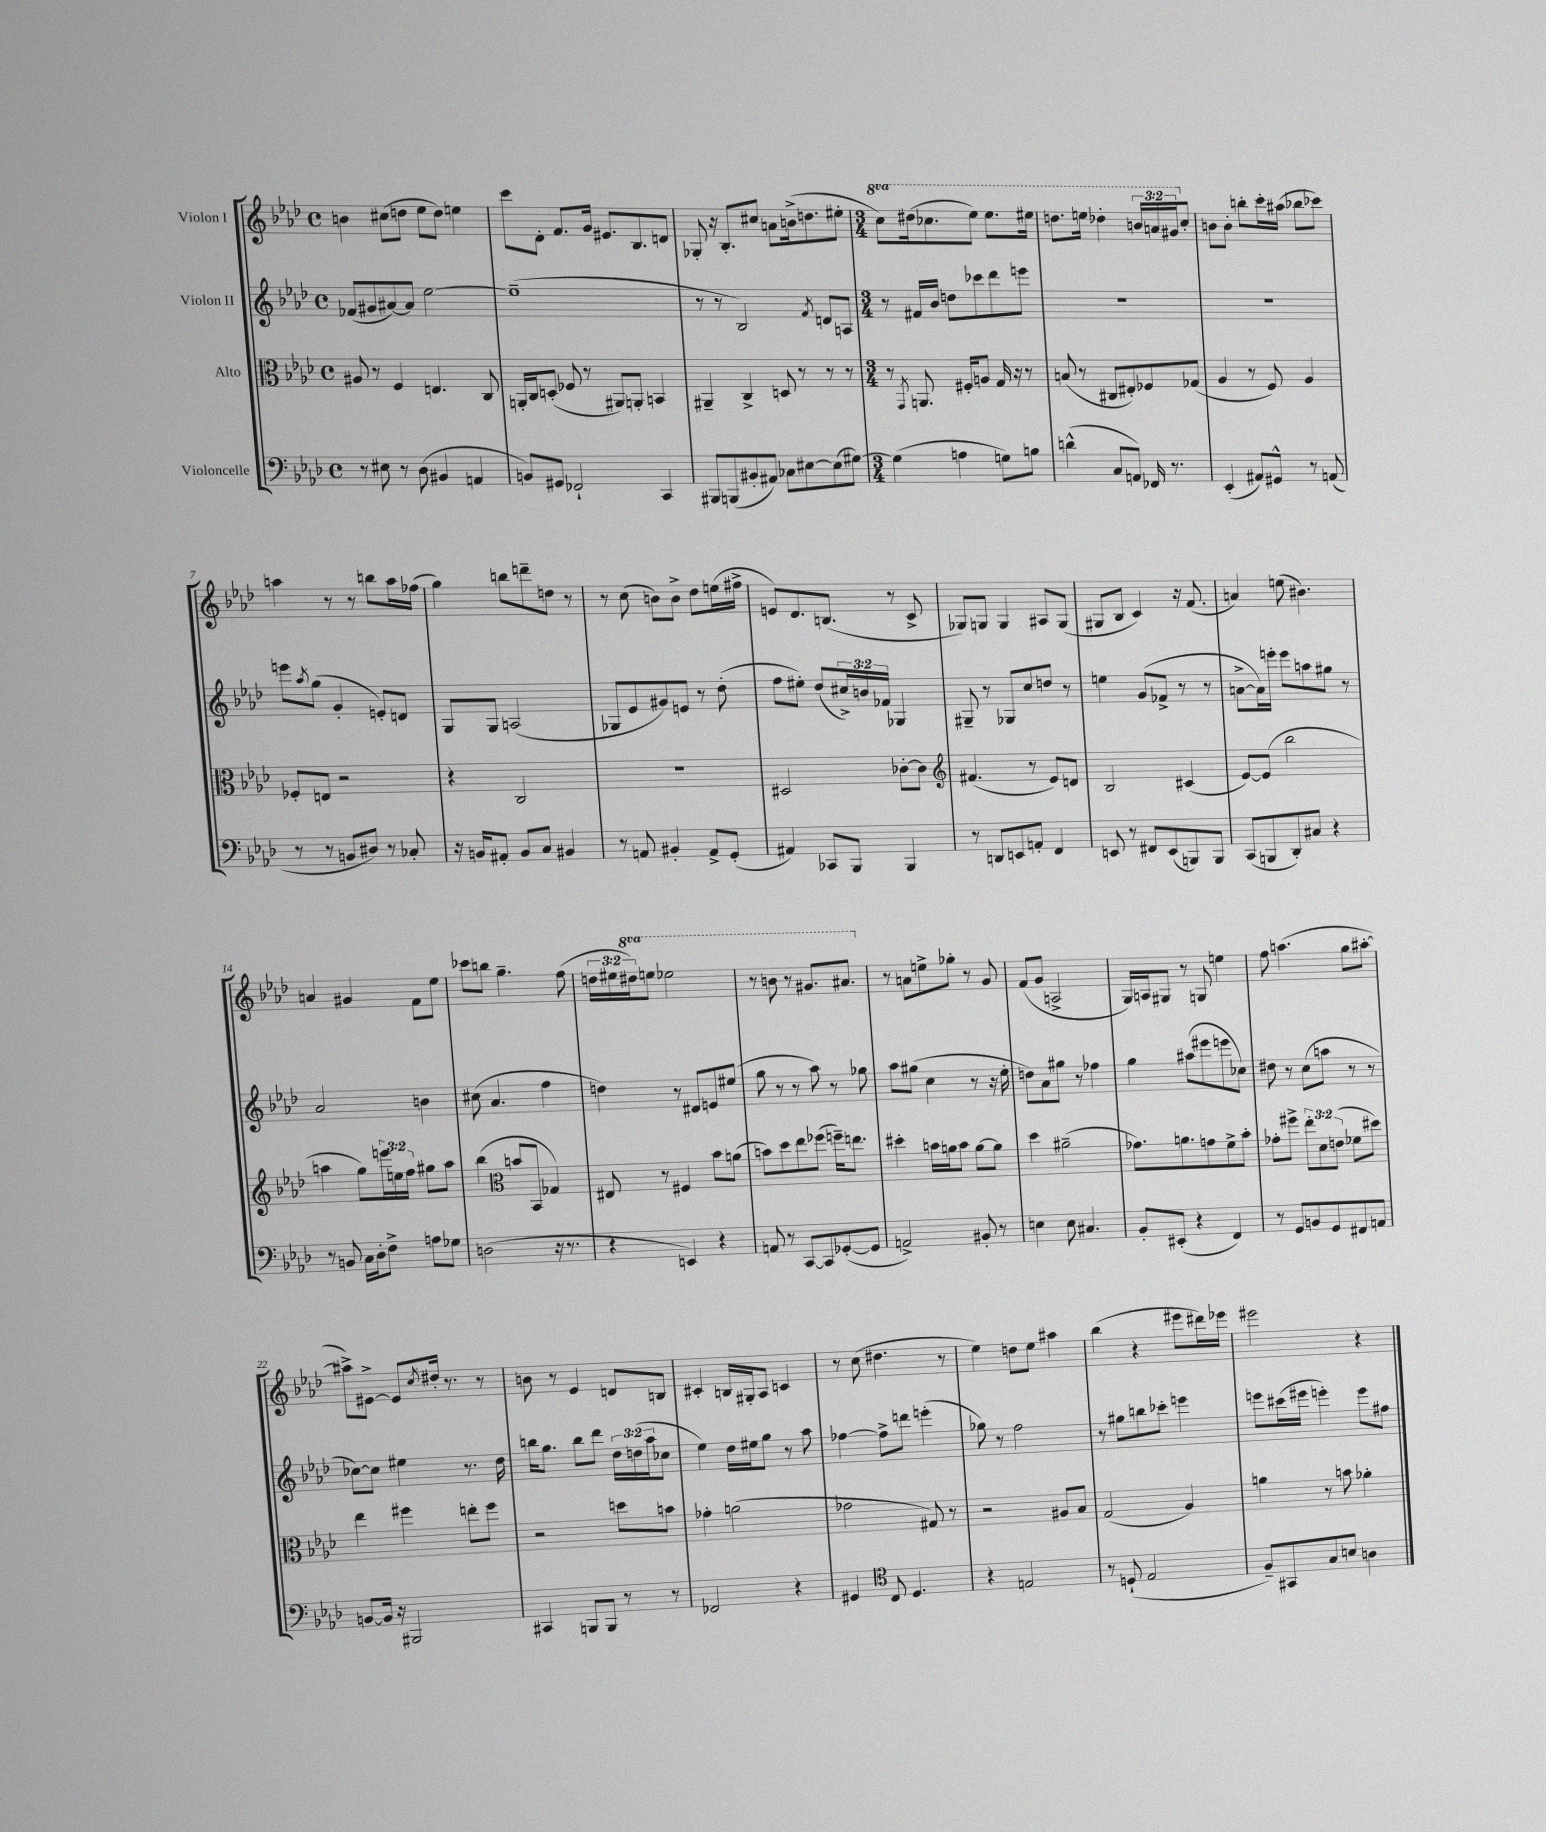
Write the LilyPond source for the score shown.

<<
\new StaffGroup <<
\new Staff = "s0" \with { instrumentName = "Violon I" } {
    \clef treble \key aes \major \defaultTimeSignature \time 4/4 \override Staff.TupletNumber.text = #tuplet-number::calc-fraction-text \set Staff.ottavationMarkups = #ottavation-simple-ordinals
    b'4 cis''8( d''8 ees''8 d''8) e''4 |
    c'''8 des'8-. f'8. g'16 eis'8. bes8. d'8 |
    ges8-. r16 bes8.-. cis''8 a'8 b'16->( d''8. eis''8-. |
    \numericTimeSignature \time 3/4 \ottava #1 c'''8) dis'''16( ces'''8. ees'''8) ees'''8. eis'''16 |
    d'''8. e'''16 des'''4-. \tuplet 3/2 { b''16 a''16 gis''16 \ottava #0 } c''8-. |
    b'8 b'8-. b''8-. c'''16-. ais''16( bes''8 ces'''8) |
    a''4 r8 r8 b''8 a''16 fes''16( |
    g''4) b''8 d'''8-- d''8 r8 |
    r8 c''8( b'8) b'8-> des''8 e''16( fis''16-> |
    e'8) des'8. b8.( r8 c'8-> |
    ges8) g8 g4 ais8 g8( |
    gis8 bes8 c'4) r16 f'8.( |
    a'4) e''8( bis'4.) |
    a'4 gis'4 f'8 ees''8 |
    ces'''8 b''8 g''4.-- f''8( |
    \tuplet 3/2 { d''16 eis''16 \ottava #1 dis'''16) } e'''8 ees'''2 |
    r8 b''8 r8 gis''8. ais''8. \ottava #0 |
    r8 a'8 e''8-> ges''8-. r8 g'8 |
    f'8( g'8 a2-> |
    g16) a16 gis8 r8 g8 e''4 |
    f''8 a''4.( g''8 ais''8~-. |
    ais''8->) eis'8~-> eis'8 \acciaccatura { c''8 } dis''16-. r8. r8 |
    b'8 r8 ees'4 d'8 b8 |
    cis'4-. b16 gis16-. aes8 c'4 |
    r8 c''8( dis''4. r8 |
    ees''4) d''8 ees''8 ais''4 |
    bes''4( r4 eis'''8 dis'''16) ees'''16 |
    eis'''2 r4 \bar "|." |
}
\new Staff = "s1" \with { instrumentName = "Violon II" } {
    \clef treble \key aes \major \defaultTimeSignature \time 4/4 \override Staff.TupletNumber.text = #tuplet-number::calc-fraction-text
    fes'8( gis'8 ais'8~) ais'8 ees''2~ |
    ees''1--( |
    r8 r8 bes2) \acciaccatura { f'8 } d'8 a8 |
    \numericTimeSignature \time 3/4 r8 fis'16 bes'16 d''8 ces'''8 des'''8 e'''8 |
    R2. |
    R2. |
    e'''8 \acciaccatura { aes''8 } g''8( g'4-. e'8-.) d'8 |
    g8 g8 a2( |
    ges8 ees'8 gis'8) e'8 r8 des''8-.( |
    f''8 eis''8-.) des''8( \tuplet 3/2 { cis''16->) b'16 fes'16 } ges4 |
    gis8-- r8 ges8 c''8 d''8 r8 |
    e''4 g'8( fes'8-> r8 r8 |
    a'8~-> a'16) e'''16-. e'''8 a''8 gis''8 r8 |
    aes'2 b'4 |
    cis''8( aes'4. f''4 |
    d''4) r8 dis'8 e'8 eis''8( |
    g''8 r8 r8 aes''8) r8 ges''8 |
    aes''8 gis''8( c''4 r8 r16 ees''16-. |
    d''8) aes'8 gis''8 r8 fes''4 |
    g''4 ais''8( eis'''8 e'''8 ces''8) |
    dis''8 r8 c''8( a''8 r8 r8 |
    ces''8~) ces''8 eis''4 r8. des''16 |
    b''16 g''8. b''8 des'''8 \tuplet 3/2 { des''16 d''16( aes''16 } ces''8 |
    ees''4) des''16 eis''16 g''8 r8 aes''8 |
    fes''4~ fes''8-> d'''8 e'''4-.( |
    ges''8) r8 f''2 |
    r8 gis''8 b''8 ces'''8-. e'''4 |
    e'''8 cis'''16( eis'''16 e'''4-.) e'''8 fis''8 \bar "|." |
}
\new Staff = "s2" \with { instrumentName = "Alto" } {
    \clef alto \key aes \major \defaultTimeSignature \time 4/4 \override Staff.TupletNumber.text = #tuplet-number::calc-fraction-text
    ais8 r8 f4 e4. c8 |
    a,16-. c16 d8-.( fes8 r8 ais,8) a,8-. b,4 |
    ais,4-- c4-> d8 r8 r8 r8 |
    \numericTimeSignature \time 3/4 r8 \acciaccatura { g,8 } a,8. fis16-. a8 g16 r16 r8 |
    b8( r8 cis8 eis8-.) fes8 ges8( |
    aes4 r8 f8) aes4 |
    fes8-. e8 r2 |
    r4 c2 |
    R2. |
    dis2 ces'8~-. ces'8 |
    \clef treble fis'4.( r8 ees'8) d'8 |
    bes2 cis'4( |
    ees'8~) ees'8( bes''2 |
    a''4 g''8) \tuplet 3/2 { e'''16 e''16 f''16 } gis''8 a''8 |
    bes''4( \clef alto b'8 bes,8 ges4) |
    eis8 r8 fis4 bes'8 a'8( |
    b'8) des''8 ees''8 fes''8( f''16--) e''8. |
    dis''4-. b'16 a'16 b'8 a'8~ a'8 |
    des''4 ais'2--( |
    ges'8.) a'8. g'8 f'8-> bes'8-. |
    ges'8-. fis''8-> \tuplet 3/2 { ees''8-. des'8 e'8( } fes'8 dis''8) |
    ees''4 fis''4 e''8-. fis''8 |
    r2 d''8 b'8 |
    ges'4-. a'2( |
    ges'2 gis8) r8 |
    r2 ais8 bes8 |
    g2( aes4) |
    a'4 r8 b'8 aes'4-. \bar "|." |
}
\new Staff = "s3" \with { instrumentName = "Violoncelle" } {
    \clef bass \key aes \major \defaultTimeSignature \time 4/4
    r8 eis8 r8 des8( bis,4 a,4 |
    b,8) gis,8 fes,2-! c,4 |
    bis,,8 b,,8( bis,8-. ais,8) ces8 eis8~ eis8( gis8~) |
    \numericTimeSignature \time 3/4 gis4( a4 g8) b8 |
    d'4-^( c8 a,8) fes,16 r8. |
    ees,4-.( ais,8) gis,8-^ r8 a,8( |
    r8 r8 b,8 dis8) r8 ces8-. |
    r16 b,16 ais,8-. b,8 c8 bis,4 |
    r8 a,8 bis,4-. a,8-> g,8-.( |
    ais,4) ces,8 bes,,8 bes,,4 |
    r8 d,8 e,8 a,8-. f,4 |
    e,8 r8 fis,8 e,8( b,,8) b,,8 |
    c,8( b,,8 des,8-.) cis8 r4 |
    r8 b,8 c16 des16-. f8-> a8 ges8 |
    d2( r16 r8. |
    r4 e,4) r4 |
    a,8 r8 c,8~ c,8 ges,8~-.( ges,8 |
    a,2->) bis,8-. r8 |
    e4 e8 cis4. |
    bes,8-. eis,8-.( r4 f,4) |
    r8 g,8 b,8 g,8 fis,8 a,8 |
    b,8~ b,16 r16 bis,,2 |
    cis,4 b,,8 b,,8 r8 r8 |
    fes,2 r4 |
    gis,4 \clef tenor c8 des4. |
    r4 e2 |
    r8 d8-!( ees2 |
    f8--) gis,8 g8 b8 a4 \bar "|." |
}
>>
>>
